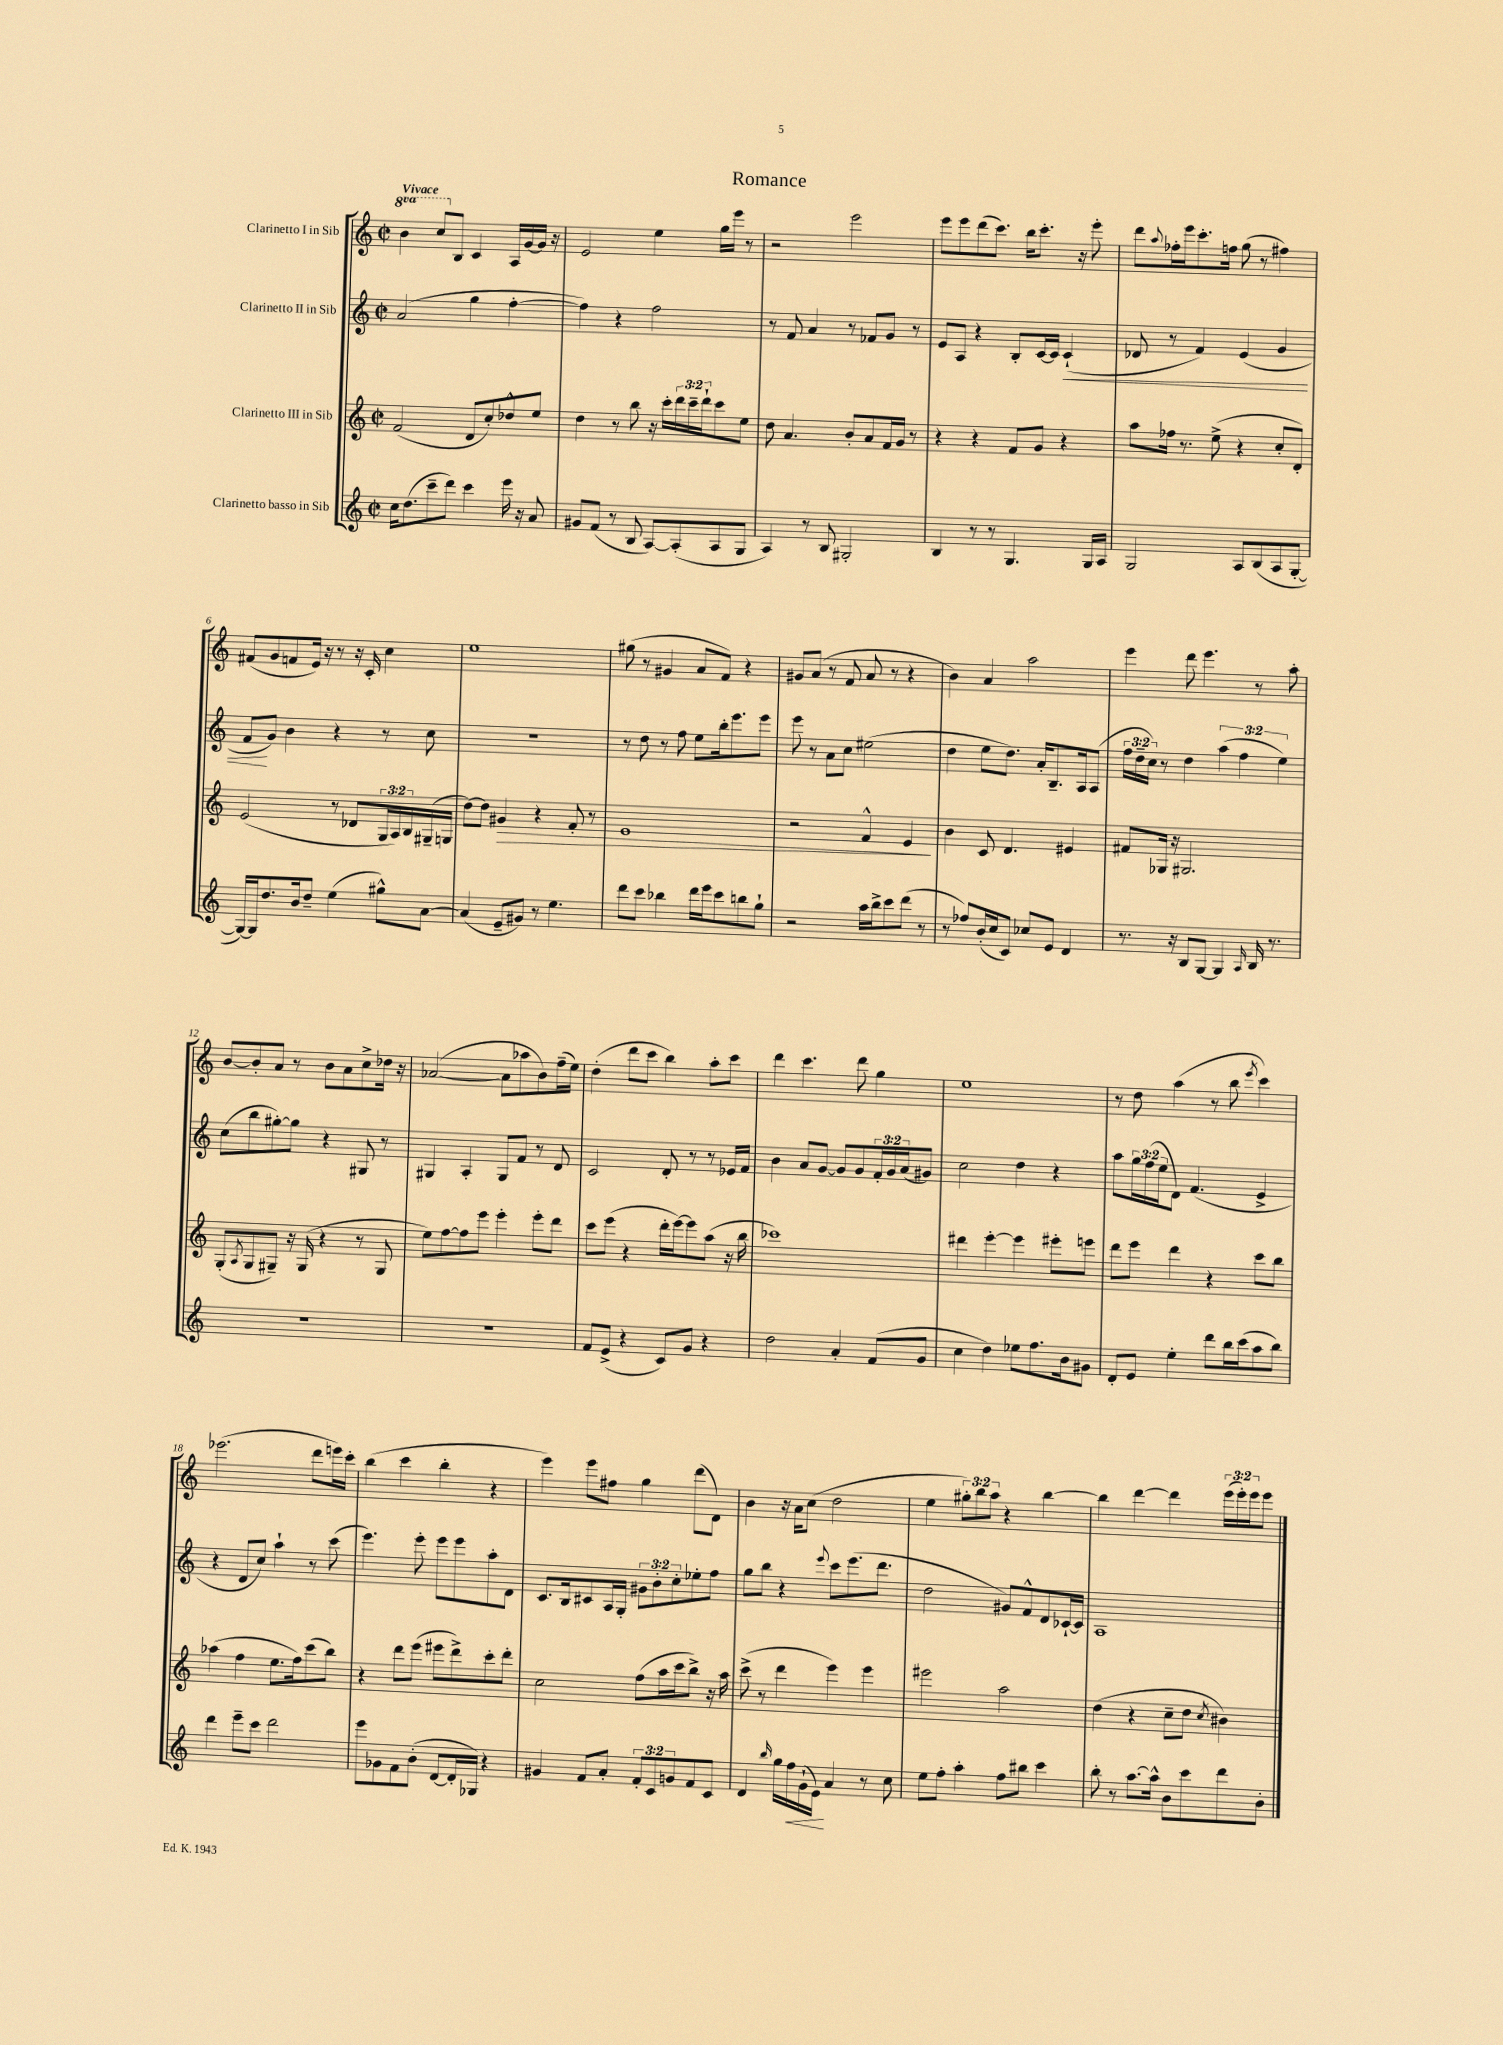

**kern	**kern	**kern	**kern
*staff4	*staff3	*staff2	*staff1
*clefG2	*clefG2	*clefG2	*clefG2
*k[]	*k[]	*k[]	*k[]
*M2/2	*M2/2	*M2/2	*M2/2
*met(c|)	*met(c|)	*met(c|)	*met(c|)
16cc	(2f	(2a	4bb
(8.dd	.	.	.
8ccc~	.	.	8ccc
8ddd)	.	.	8B
4ccc	8d	4gg	4c
.	8cc')	.	.
16eee	8dd-^^	[4ff'	16A
16r	.	.	[16g
8a	8ee	.	16g]
.	.	.	16r
=	=	=	=
8g#	4dd	4ff])	2e
(8f	.	.	.
8r	8r	4r	.
8B	8bb	.	.
[8A)	16r	2ff	4ee
.	16ccc'	.	.
(8A']	24ddd	.	.
.	24ccc~	.	.
.	24ddd`	.	.
8A	8ccc	.	16gg
.	.	.	16eee
8G	8ee	.	8r
=	=	=	=
4A)	8dd	8r	2r
.	4.a	8f	.
8r	.	4a	.
8B	.	.	.
2G#'	8b'	8r	2eee
.	8a	8f-	.
.	16f	8g	.
.	16g	.	.
.	8r	8r	.
=	=	=	=
4B	4r	8e	8eee
.	.	8A	8eee
8r	4r	4r	(8ddd
8r	.	.	8.ccc)
4.G	8f	8B'	.
.	.	.	16bb
.	8g	[16c	8.ccc'
.	.	16c]	.
.	4r	(4c`	.
.	.	.	16r
16G	.	.	8eee'
16A	.	.	.
=	=	=	=
2G	8aa	8d-	8ddd
.	.	.	8qqaa
.	16ff-	8r	16ff-'
.	8.r	.	16eee
.	.	4f)	8.ccc'
.	(8ee^	.	.
.	.	.	16ff
8A	4r	(4e	(8gg
(8B	.	.	8r
8A	8cc'	4g	4ff#)
[8G'	8d')	.	.
=	=	=	=
16G_)	(2e	8f	(8f#
16G]	.	.	.
8.dd	.	8g)	8g
.	.	4b	8f
16b	.	.	.
8dd~	.	.	16e)
.	.	.	16r
(4ee	8r	4r	8r
.	8d-	.	16r
.	.	.	16c'
8gg#^^)	24G	8r	4cc
.	24A)	.	.
.	24B	.	.
[8a	(16G#~	8cc	.
.	16G	.	.
=	=	=	=
(4a]	[8dd)	1r	1ee
.	8dd]	.	.
8e~	4g#	.	.
8g#)	.	.	.
8r	4r	.	.
4.ee	.	.	.
.	8f'	.	.
.	8r	.	.
=	=	=	=
8ddd	1e	8r	(8gg#
8ccc	.	8dd	8r
4bb-	.	8r	4g#
.	.	8ff	.
16ddd	.	8ee	8a
16eee	.	.	.
8ccc	.	16bb'	8f)
.	.	8.eee	.
8bb	.	.	4r
8gg`	.	8eee	.
=	=	=	=
2r	2r	8eee	8g#
.	.	8r	(8a
.	.	8a	8r
.	.	8cc	8f
16aa	4f^^	(2ee#	8a
16bb^	.	.	.
8ccc	.	.	8r
(8ddd	4e	.	4r
8r	.	.	.
=	=	=	=
8r	4b	4dd	4b)
8ff-)	.	.	.
(16b'	8c	8ee	4a
16cc	.	.	.
8c)	4.d	8.dd)	.
8cc-	.	.	2aa
.	.	16a'	.
8e	.	8.B~	.
4d	4e#	.	.
.	.	16A	.
.	.	(8A	.
=	=	=	=
8.r	8f#	24ff	4eee
.	.	24dd~	.
.	.	24cc)	.
.	16G-	8r	.
16r	16r	.	.
8B	2.G#	4dd	8ddd
[8G	.	.	4.eee
4G]	.	(6aa	.
.	.	6ff	.
16qqA	.	.	.
16B	.	.	8r
8.r	.	.	.
.	.	6ee)	.
.	.	.	8aa'
=	=	=	=
1r	(8G'	(8cc	[8b
.	8qA	.	.
.	8G	8bb	8b']
.	8G#~)	[8gg#')	8a
.	16r	8gg#]	8r
.	(16G#	.	.
.	4r	4r	8b
.	.	.	8a
.	8r	8G#	8cc^
.	8G#	8r	16dd-
.	.	.	16r
=	=	=	=
1r	8ee)	4G#	([2a-
.	[8ff	.	.
.	8ff]	4A'	.
.	8eee	.	.
.	4eee'	8G#	8a-]
.	.	8f	8aa-
.	8eee'	8r	8b)
.	8ddd	8d	(16ff~
.	.	.	16ee)
=	=	=	=
8f	8ccc	2c	(4dd'
(8e^	(8eee	.	.
4r	4r	.	8ddd
.	.	.	8ccc
8c)	16ddd'	8d'	4bb)
.	[16eee)	.	.
8g	8eee]	8r	.
4r	(8aa	8r	8aa'
.	16r	16e-	8ccc
.	16bb	16f	.
=	=	=	=
2dd	1ccc-)	4b	4ddd
.	.	8a	4.ccc
.	.	[8g	.
4a'	.	8g]	.
.	.	8g	8ddd
(8f	.	24f'	4gg
.	.	24g	.
.	.	(24a	.
8g	.	8g#)	.
=	=	=	=
4cc	4ddd#	2cc	1ee
4dd)	[4eee'	.	.
8ee-	4eee]	4dd	.
8.ff	.	.	.
.	8eee#'	4r	.
16b	.	.	.
8g#	8eee	.	.
=	=	=	=
8d'	8ddd	8aa	8r
8e	8eee	24gg	8dd
.	.	(24ff	.
.	.	24ee	.
4ee'	4ddd	8d)	(4aa
.	.	(4.f	.
8ddd	4r	.	8r
16bb	.	.	8bb
(16ccc	.	.	.
.	.	.	8qeee
8aa	8ccc	4e^	4ccc)
8bb)	8bb	.	.
=	=	=	=
4ddd	(4aa-	4r	(2.eee-
8eee~	4ff	8d	.
8ccc	.	8cc)	.
2ddd	8.ee	4aa`	.
.	16ff)	.	.
.	(8ccc	8r	8ddd
.	8bb)	(8ccc	16eee)
.	.	.	16ccc'
=	=	=	=
8eee	4r	4.eee)	(4bb
8g-	.	.	.
8f	8ddd	.	4ccc
(8b'	(8eee	8eee'	.
[8d	8eee#	8eee	4bb'
16d']	8ddd^)	8eee	.
16G-)	.	.	.
4r	8ccc'	8aa'	4r
.	8ddd'	8d	.
=	=	=	=
4g#	2cc	8.c	4eee)
.	.	16B	.
8f	.	8c#	8eee
8a'	.	16A	8ff#
.	.	16G'	.
12f'	(8ff	12g#	4gg
12c	.	12b'	.
.	16aa	.	.
12g	.	12cc'	.
.	16ccc	.	.
8f	8bb^)	8ee-'	(8ddd
8c	16r	8ff	8d)
.	16aa	.	.
=	=	=	=
4d	(8ccc^	8gg	4b
.	8r	8bb	.
16qqbb	.	.	.
16gg	4ddd	4r	16r
16ff	.	.	16a
(16g`	.	.	(8cc
16e)	.	.	.
.	.	8qqeee	.
4a	4eee)	8ccc	2dd
.	.	(8.eee	.
8r	4eee	.	.
.	.	8.ddd	.
8cc	.	.	.
=	=	=	=
8ee	2eee#	2dd	4ee
8ff'	.	.	.
4aa'	.	.	12gg#')
.	.	.	12bb
.	.	.	12aa
8ff	2aa	8g#)	4r
8bb#	.	8f^^	.
4ccc	.	8d	[4bb
.	.	[16c-`	.
.	.	16c-]	.
=	=	=	=
8bb'	(4dd	1A	4bb]
8r	.	.	.
[8.aa	4r	.	[4ddd
16aa^^]	.	.	.
8b	8cc~	.	4ddd]
8ccc	8dd	.	.
.	8qcc	.	.
8ddd	4b#)	.	(24eee
.	.	.	24eee')
.	.	.	24eee
8b'	.	.	8eee
==	==	==	==
*-	*-	*-	*-
